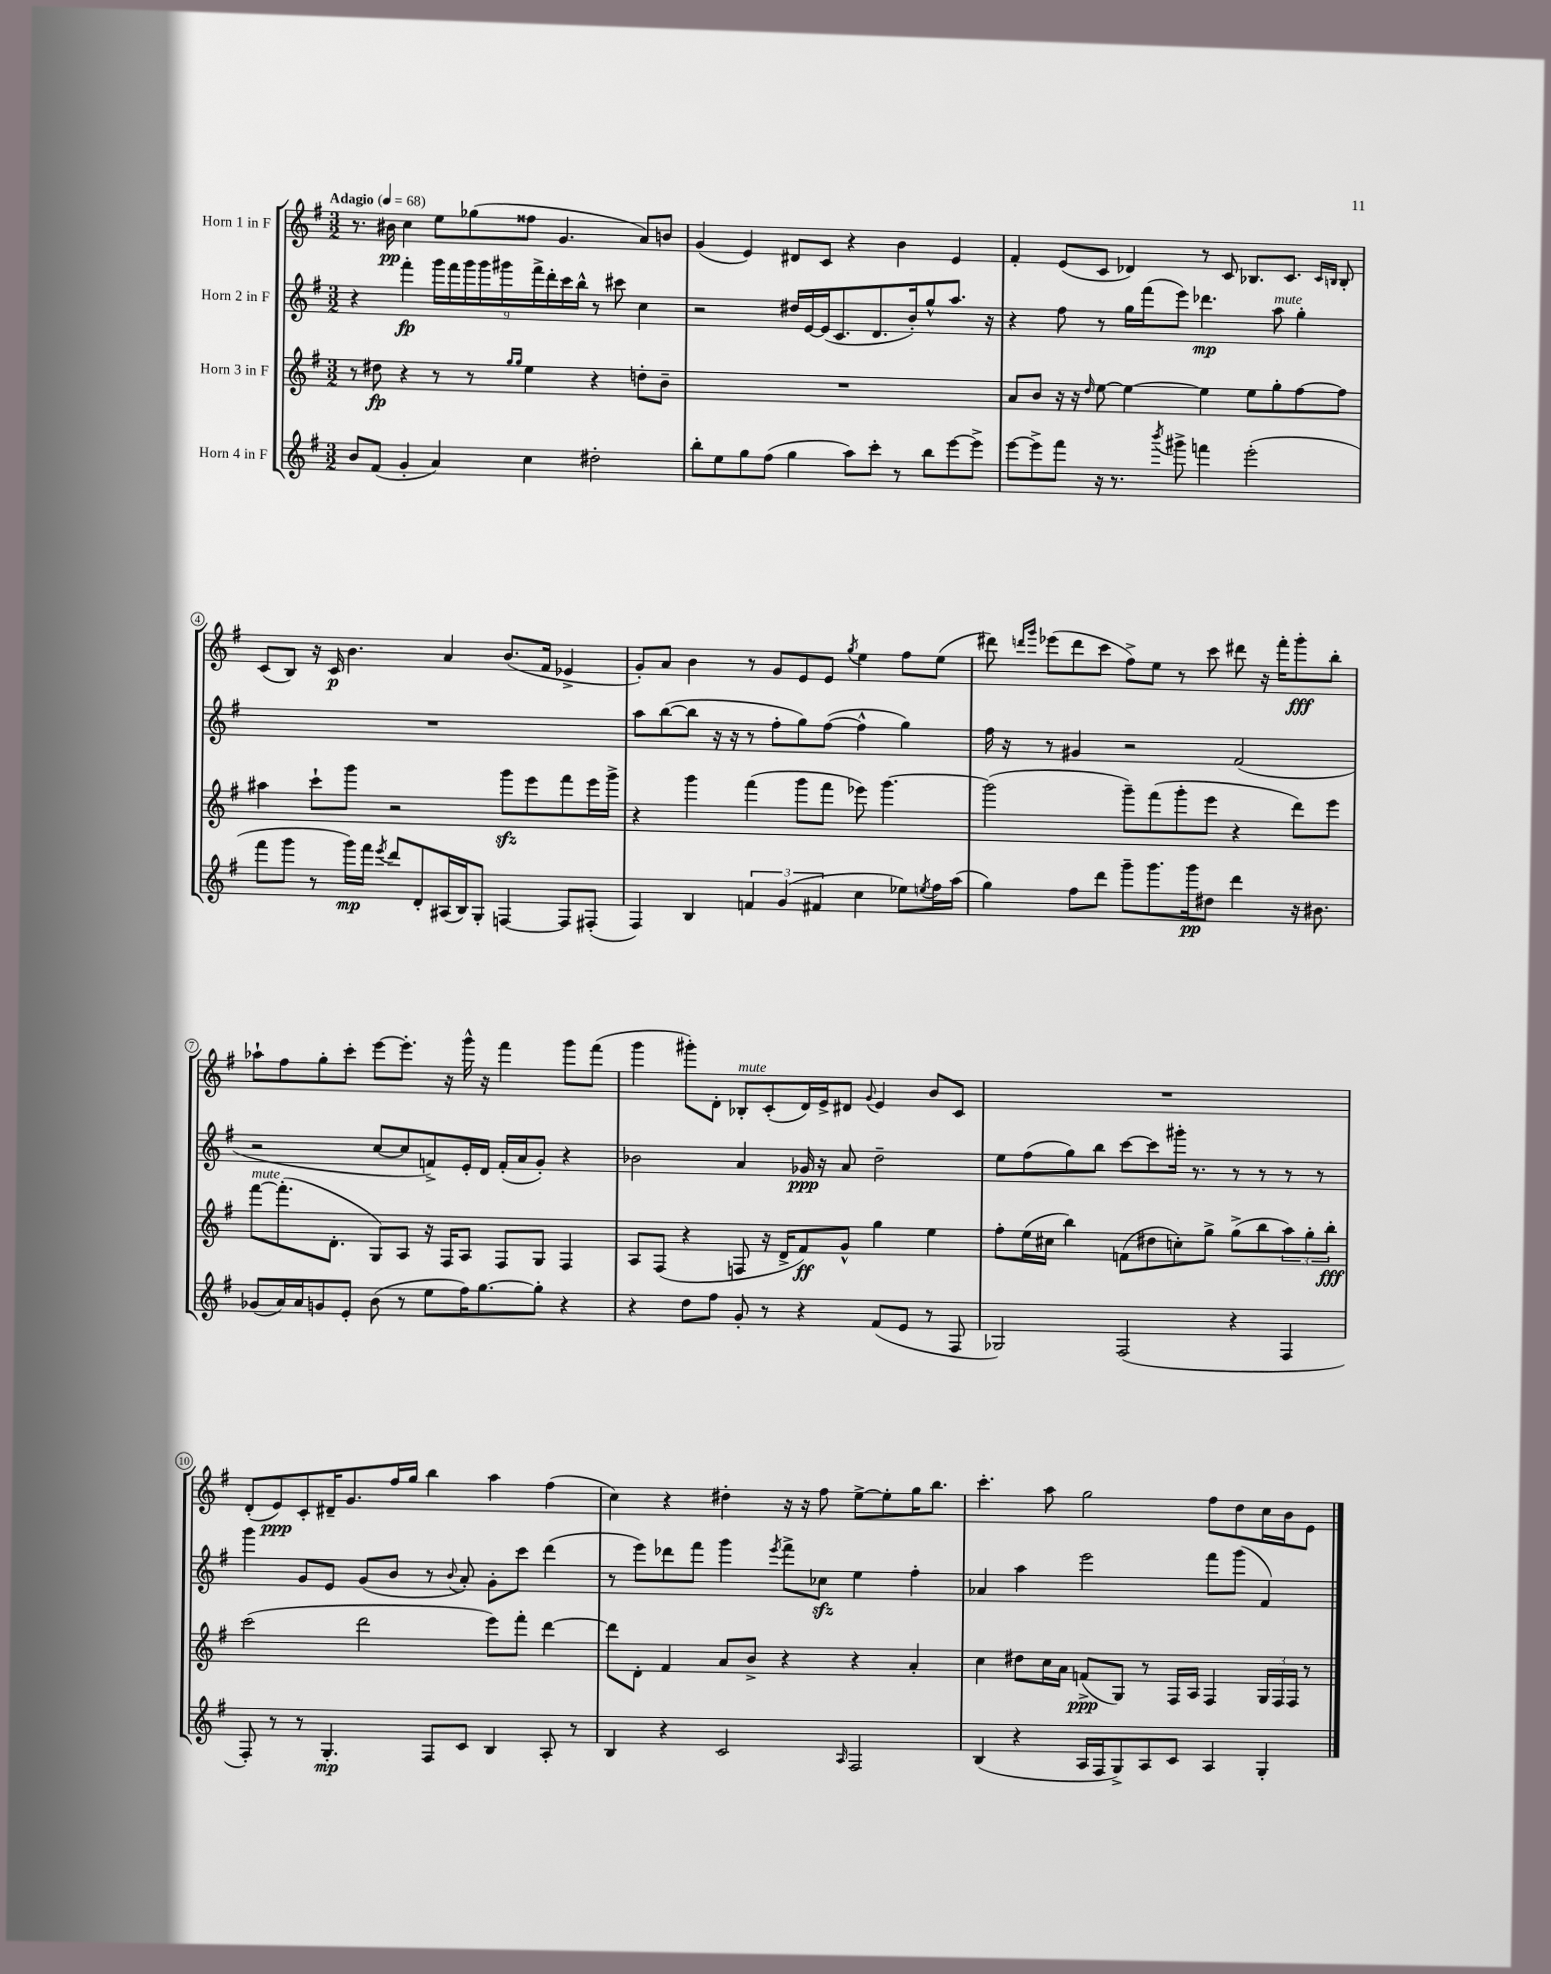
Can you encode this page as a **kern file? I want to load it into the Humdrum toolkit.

**kern	**kern	**kern	**kern
*staff4	*staff3	*staff2	*staff1
*clefG2	*clefG2	*clefG2	*clefG2
*k[f#]	*k[f#]	*k[f#]	*k[f#]
*M3/2	*M3/2	*M3/2	*M3/2
*MM68	*MM68	*MM68	*MM68
8b	8r	4r	8.r
(8f#	8dd#	.	.
.	.	.	16b#
4g'	4r	4fff#'	4cc
4a)	8r	18ggg	8ee
.	.	18fff#	.
.	.	18ggg	.
.	8r	.	(8gg-
.	.	18ggg	.
.	.	18ggg#	.
.	16qqgg	.	.
.	16qqgg	.	.
4cc	4ee	.	8ff##
.	.	18fff#^	.
.	.	18ddd'	.
.	.	.	4.g
.	.	18ccc	.
.	.	18bb^^	.
2dd#'	4r	8r	.
.	.	8ccc#	.
.	8dd'	4cc	8a)
.	8b~	.	8b
=	=	=	=
8bb'	1.r	2r	(4g
8ee	.	.	.
8gg	.	.	4e)
(8ff#	.	.	.
4gg	.	16dd#	8d#
.	.	[16e	.
.	.	(16e]	8c
.	.	8.c	.
8aa)	.	.	4r
8ccc'	.	8.d	.
8r	.	.	4b
.	.	16b')	.
8bb	.	8gg^^	.
[8eee	.	8.aa	4e
8eee^]	.	.	.
.	.	16r	.
=	=	=	=
[8eee	8a	4r	4f#'
8eee^]	8b	.	.
8fff#	16r	8ff#	(8e
.	16r	.	.
.	16qqdd	.	.
16r	[8ee	8r	8c
8.r	.	.	.
.	4ee_	16gg	4d-)
.	.	(16fff#	.
8qbbb	.	.	.
8ggg#^	.	8eee)	.
4fff	4ee]	4.ddd-	8r
.	.	.	8c
(2eee'	8ee	.	8.B-
.	8gg'	8aa	.
.	.	.	8.c
.	[8ff#	4gg'	.
.	.	.	16qqc
.	.	.	16qqB
.	8ff#]	.	8B'
=	=	=	=
8fff#	4aa#	1.r	(8c
8ggg	.	.	8B)
8r	8ccc`	.	16r
.	.	.	16c
16ggg)	8ggg	.	4.b
16fff#	.	.	.
8qeee	.	.	.
8ddd	2r	.	.
8d'	.	.	.
(16A#	.	.	4a
16B)	.	.	.
8G'	.	.	.
[4F	8ggg	.	(8.b
.	8eee	.	.
.	.	.	16f#
8F]	8fff#	.	4e-^
(8F#'	16eee	.	.
.	16ggg^	.	.
=	=	=	=
4F#)	4r	8aa	8g')
.	.	([8bb	8a
4B	4ggg	8bb]	4b
.	.	16r	.
.	.	16r	.
6f	(4fff#	8r	8r
.	.	8ff#'	8g
(6g	.	.	.
.	8ggg	8gg)	8e
6f#	.	.	.
.	8fff#	([8ff#	8e
.	.	.	8qgg
4cc	8eee-)	4ff#^^]	4ee
.	[4.ggg	.	.
8ee-)	.	4gg)	8ff#
8qee	.	.	.
16ff#	.	.	(8ee
(16aa	.	.	.
=	=	=	=
4gg)	(2ggg]	16ff#	8ddd#)
.	.	16r	.
.	.	.	16qqddd
.	.	.	16qqggg
.	.	8r	(8eee-
8ff#	.	4g#	8ddd
8ddd	.	.	8ccc
8ggg~	8ggg~)	2r	8ff#^)
8.ggg	(8fff#	.	8ee
.	8ggg'	.	8r
16ggg	.	.	.
8dd#	8eee	.	8ccc
4ddd	4r	(2f#	8ddd#
.	.	.	16r
.	.	.	16fff#'
16r	8ddd)	.	8ggg'
8.b#	.	.	.
.	8eee	.	8bb'
=	=	=	=
(8g-	[8fff#	2r	8aa-`
16a)	(8.fff#']	.	8ff#
16a	.	.	.
8g	.	.	8gg'
.	8.d'	.	.
8e'	.	.	8ccc'
(8b	8G)	[8cc	[8eee
8r	8A	8cc]	8.eee']
8ee	16r	8f^)	.
.	16F#	.	16r
16ff#)	8A	16e'	16ggg^^
[8.gg	.	16d	16r
.	8F#	(16f'	4fff#
.	.	16a	.
8gg']	8G	8g')	.
4r	4F#	4r	8ggg
.	.	.	(8fff#
=	=	=	=
4r	8A	2b-	4ggg
.	(8F#	.	.
8dd	4r	.	8ggg#')
8ff#	.	.	8d'
8g'	8F	4a	8B-'
8r	16r	.	(8c'
.	16d^	.	.
4r	8f#)	16g-	16d)
.	.	16r	16e^
.	8g^^	8a	8d#
.	.	.	8qqg
(8f#	4gg	2dd~	4e
8e	.	.	.
8r	4ee	.	8b
8F#	.	.	8c
=	=	=	=
2G-)	8ff#'	8ee	1.r
.	(16ee	(8ff#	.
.	16cc#	.	.
.	4bb)	8gg)	.
.	.	8bb	.
(2F#	(8f	[8ccc	.
.	8dd#	8ccc]	.
.	8cc')	16ggg#'	.
.	.	8.r	.
.	8gg^	.	.
4r	(8gg^	8r	.
.	8bb	8r	.
4F#	12aa)	8r	.
.	12gg'	.	.
.	.	8r	.
.	12bb'	.	.
=	=	=	=
8F#')	(2ccc	4ggg	(8d'
8r	.	.	8e)
8r	.	8g	8c'
4.G'	.	8e	16d#~
.	.	.	8.g
.	2ddd	(8g	.
.	.	8b	16ff#
.	.	.	16gg
8F#	.	8r	4bb
.	.	8qqb	.
8c	.	8a')	.
4B	8eee)	8g'	4aa
.	8fff#'	8ccc	.
8A'	[4ddd	(4ddd	(4ff#
8r	.	.	.
=	=	=	=
4B	8ddd]	8r	4cc)
.	8d'	8eee)	.
4r	4f#	8ddd-	4r
.	.	8fff#	.
2c	8a	4ggg	4dd#'
.	8b^	.	.
.	.	8qeee	.
.	4r	8fff#^	16r
.	.	.	16r
.	.	8cc-	8ff#
16qqA	.	.	.
2F#	4r	4ee	[8ee^
.	.	.	8ee']
.	4a'	4ff#'	16gg
.	.	.	8.bb
=	=	=	=
(4B	4cc	4a-	4.ccc'
4r	8dd#	4aa	.
.	16cc	.	8aa
.	16a	.	.
16A	(8f^	2eee	2gg
16F#	.	.	.
8G^)	8G)	.	.
8A	8r	.	.
8c	16F#	.	.
.	16A	.	.
4A	4F#	8fff#	8ff#
.	.	(8ggg	8dd
4G'	24G	4f#)	16cc
.	24F#	.	.
.	.	.	16b
.	24F#	.	.
.	8r	.	8e
==	==	==	==
*-	*-	*-	*-
